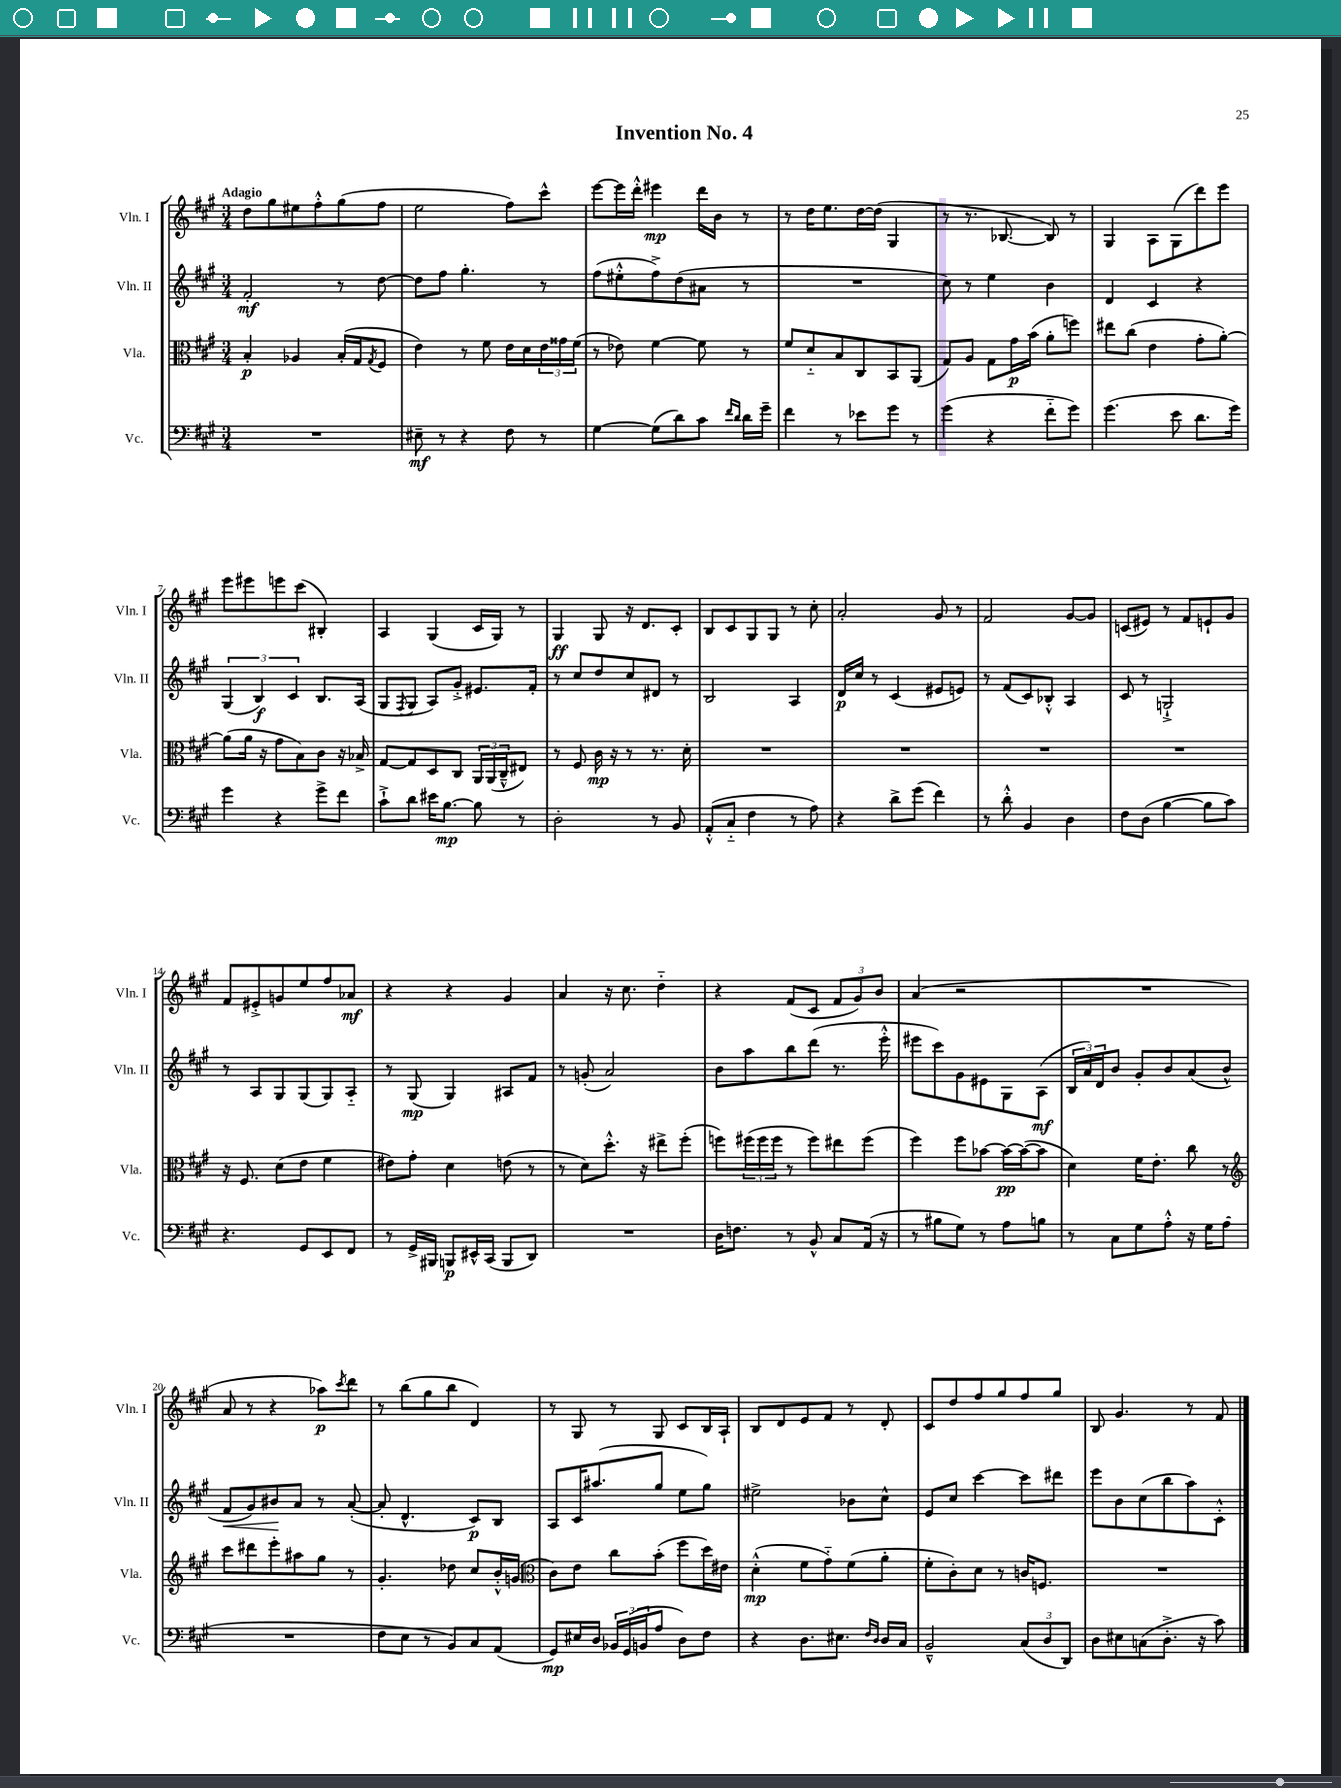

**kern	**kern	**kern	**kern
*staff4	*staff3	*staff2	*staff1
*clefF4	*clefC3	*clefG2	*clefG2
*k[f#c#g#]	*k[f#c#g#]	*k[f#c#g#]	*k[f#c#g#]
*M3/4	*M3/4	*M3/4	*M3/4
2.r	4B'	2f#'	8dd
.	.	.	8gg#
.	4A-	.	8ee#
.	.	.	8ff#'^^
.	(16B'	8r	(8gg#
.	16G#	.	.
.	8qG#	.	.
.	8F#	[8dd	8ff#
=	=	=	=
8E#~	4e)	8dd]	2ee
8r	.	8ff#	.
4r	8r	4.gg#'	.
.	8f#	.	.
8F#	16e	.	8ff#)
.	16d	.	.
8r	24e	8r	8ccc#^^
.	24g##	.	.
.	(24f#	.	.
=	=	=	=
[4G#	8r	(8ff#	[8eee
.	8e-)	8ee#'^^	16eee]
.	.	.	16ddd'^^
(8G#]	[4f#	8ff#^)	4eee#
8d)	.	(8dd	.
8c#	8f#]	8a#	16ddd
.	.	.	16b
16qqf#	.	.	.
16qqd	.	.	.
16d	8r	8r	8r
16g#~	.	.	.
=	=	=	=
4f#	8f#	2.r	8r
.	8d'~	.	16dd
.	.	.	8.ee
8r	8B	.	.
8e-	8C#	.	[16dd
.	.	.	(16dd]
8g#	8BB	.	4G#
8r	(8AA	.	.
=	=	=	=
(4g#	8G#)	8cc#)	8r
.	8A	8r	8.r
4r	8G#	4ee	.
.	.	.	[8.B-
.	16g#	.	.
.	(16b	.	.
8f#'~	8a'	4b	8B-])
8g#)	8ff)	.	8r
=	=	=	=
(4.g#	8ee#	4d	4G#
.	(8cc#	.	.
.	4e	4c#	8A
8e	.	.	(8G#
8.d	8g#'	4r	8ddd)
.	[8a')	.	8eee
16g#)	.	.	.
=	=	=	=
4g#	(8a]	(6G#	8eee
.	16a	.	8eee#
.	.	6B)	.
.	16r	.	.
4r	8g#	.	8eee
.	.	6c#	.
.	8B)	.	(8ccc#
8g#^	8c#	8.B	4B#')
8f#	16r	.	.
.	16B-^	(16A	.
=	=	=	=
8c#`^	[8G#	8G#	4A
.	.	8qF#	.
8d	8G#]	8G#	.
16e#	8D	8A)	(4G#
[8.B	.	.	.
.	8C#	8g#'^	.
8B]	24AA	8.e#	16c#
.	(24AA	.	.
.	.	.	16G#)
.	24C#~^^	.	.
8r	8E#)	.	8r
.	.	16f#'	.
=	=	=	=
2D'	8r	8r	4G#
.	8F#	8cc#	.
.	16c#	8dd	8G#
.	16r	.	.
.	8r	8cc#	16r
.	.	.	8.d
8r	8.r	8d#	.
8BB	.	8r	8c#'
.	16d'	.	.
=	=	=	=
(8AA'^^	2.r	2B	8B
8C#'~	.	.	8c#
4F#	.	.	8G#
.	.	.	8G#
8r	.	4A	8r
8A)	.	.	8cc#'
=	=	=	=
4r	2.r	16d	2a'
.	.	16cc#	.
.	.	8r	.
8d^	.	(4c#	.
(8g#	.	.	.
4f#)	.	8e#	8g#
.	.	8e)	8r
=	=	=	=
8r	2.r	8r	2f#
8d'^^	.	(8f#	.
4BB	.	8c#)	.
.	.	8B-'^^	.
4D	.	4A	[8g#
.	.	.	8g#]
=	=	=	=
8F#	2.r	8c#	(8c
(8D	.	8r	8e#)
[4B	.	2G`^	8r
.	.	.	8f#
8B]	.	.	8e`
8c#)	.	.	8g#
=	=	=	=
4.r	16r	8r	8f#
.	8.F#	.	.
.	.	8A	8e#'^
.	(8d	8G#	8g
8GG#	8e	(8G#	8ee
8EE	4f#	8G#)	8ff#
8FF#	.	8A'~	8a-
=	=	=	=
8r	8e#)	8r	4r
16GG#^	8g#'	(8G#	.
16BBB#	.	.	.
8BBB	4d	4G#)	4r
16EE#^^	.	.	.
(16CC#	.	.	.
8BBB	(8e	8A#	4g#
8DD)	8r	8f#	.
=	=	=	=
2.r	8r	8r	4a
.	8d)	(8g'	.
.	8.dd'^^	2a)	16r
.	.	.	8.cc#
.	16r	.	.
.	8ee#^	.	4dd'~
.	(8ff#'	.	.
=	=	=	=
16D	8ff)	8b	4r
8.F	.	.	.
.	(24ff#	8aa	.
.	24ff#	.	.
.	24ff#	.	.
8r	8r	8bb	(8f#
8BB^^	8ff#)	(8ddd	8c#
8C#	8ee#	8.r	12f#
.	.	.	12g#)
(16AA	(8ff#	.	.
.	.	.	12b
16r	.	16eee'^^	.
=	=	=	=
8r	4ff#)	8eee#	(4a
8B#	.	8ccc#)	.
8G#)	8ff#	8g#	2r
8r	[8b-	8e#	.
8A	16b-_	8G#	.
.	(16b-_	.	.
8B	8b-]	(8A	.
=	=	=	=
8r	4d)	24B	2.r
.	.	24a)	.
.	.	24d	.
8C#	.	8b	.
8G#	16f#	8g#'	.
.	8.e'	.	.
8A'^^	.	8b	.
16r	8cc#	(8a	.
16G#	.	.	.
(8A	8r	8b^^	.
=	=	=	=
*	*clefG2	*	*
2.r	8ccc#	8f#	8a
.	8ddd#	8g#)	8r
.	8eee'	8b#	4r
.	8aa#	8a	.
.	8gg#	8r	8aa-)
.	.	.	8qccc#
.	8r	([8a'	8ddd
=	=	=	=
8F#	4.g#'	8a']	8r
8E	.	4.d^^	(8bb
8r	.	.	8gg#
8BB)	8dd-	.	8bb
8C#	8cc#	8c#)	4d)
(8AA	16b'^^	8B	.
.	(16g	.	.
=	=	=	=
*	*clefC3	*	*
8GG#)	8c#)	8A	8r
16E#	8e	16c#	8G#
16D	.	(8.aa#	.
24BB-	8cc#	.	8r
(24GG#	.	.	.
24BB	.	.	.
8A	(8b'	8gg#	8G#
8D)	8ff#	8ee	8c#
8F#	16dd)	8gg#)	16B
.	16e#	.	16A`
=	=	=	=
4r	(4d'^^	2ee#^	8B
.	.	.	8d
8.D	8f#	.	8e
.	8g#'~)	.	8f#
8.E#	.	.	.
.	(8f#	8b-	8r
16qqF#	.	.	.
16qqD	.	.	.
16D	8a'	8cc#^^	8d'
16C#	.	.	.
=	=	=	=
2BB~^^	8f#'	8e	8c#
.	8c#')	8cc#	8dd
.	8d	[4ccc#	8ff#
.	8r	.	8gg#
(12C#	16c	8ccc#]	8ff#
.	8.F	.	.
12D	.	.	.
.	.	8ddd#	8gg#
12DD)	.	.	.
=	=	=	=
8D	2.r	8eee	8B
8E#	.	8b	4.g#
(8C	.	(8cc#	.
8.D'^	.	8bb	.
.	.	8aa)	8r
16r	.	.	.
8c#)	.	8c#'^^	8f#
==	==	==	==
*-	*-	*-	*-
